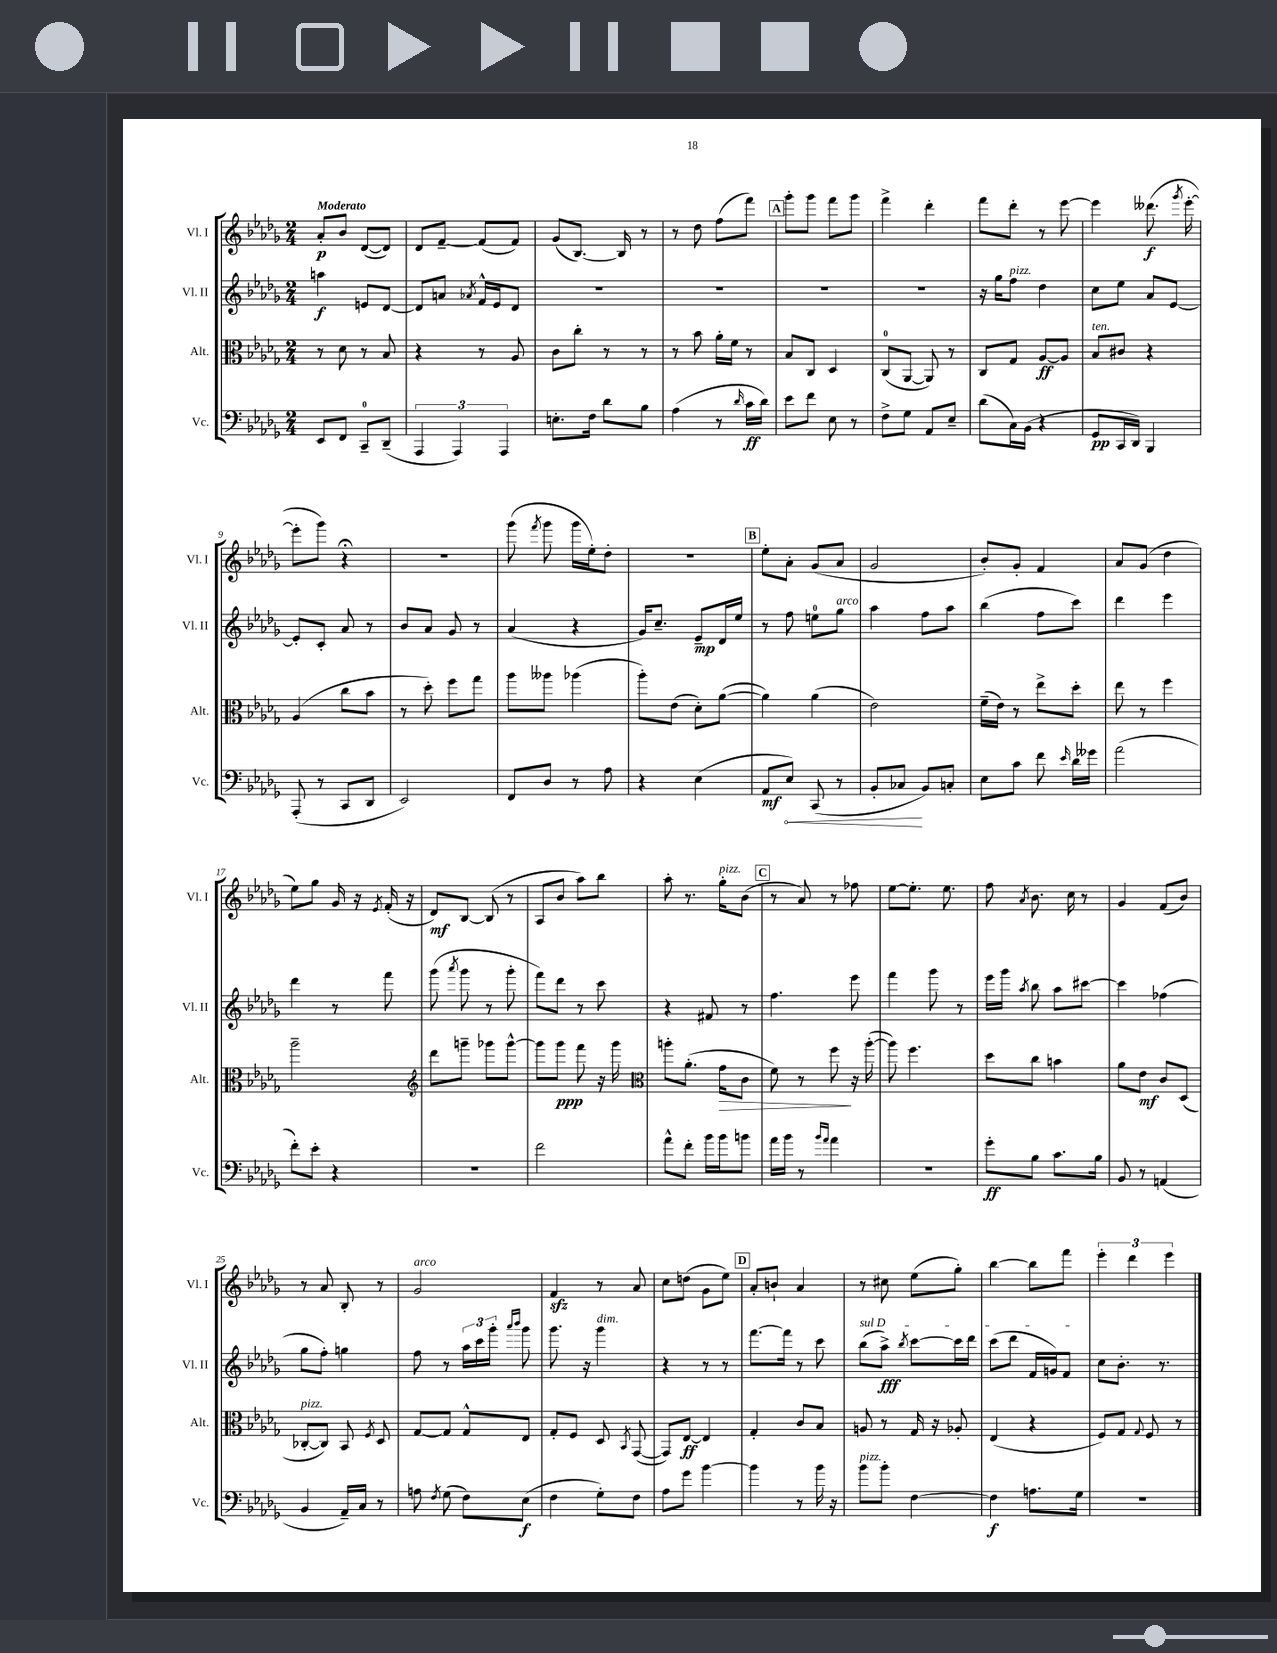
<<
\new StaffGroup <<
\new Staff = "s0" \with { instrumentName = "Vl. I" shortInstrumentName = "Vl. I" } {
    \clef treble \key des \major \numericTimeSignature \time 2/4 \tempo "Moderato"
    \autoBeamOff aes'8[-.\p bes'8] des'8[~( des'8]) |
    des'8[ f'8]~-- f'8[( f'8]) |
    ges'8[( bes8.]~) bes16 r8 |
    r8 des''8 f''8[( f'''8]) |
    \mark \markup { \box "A" } ges'''8[-. ges'''8] f'''8[ ges'''8] |
    f'''4-> des'''4-. |
    f'''8[ des'''8]-. r8 ees'''8~ |
    ees'''4 deses'''8.\f( \acciaccatura { ges'''8 } ees'''16~-. |
    ees'''8[-. ges'''8]) r4\fermata |
    R2 |
    ges'''8( \acciaccatura { f'''8 } ges'''8 ges'''16[ ees''16-.) des''8]-. |
    R2 |
    \mark \markup { \box "B" } ees''8[-. aes'8]-. ges'8[( aes'8] |
    ges'2 |
    bes'8[-.) ges'8]-. f'4 |
    aes'8[ ges'8]( des''4 |
    ees''8[) ges''8] ges'16 r16 \acciaccatura { ees'8 } f'16-.( r16 |
    des'8[\mf) bes8]~ bes8( r8 |
    aes8[ bes'8] aes''8[) bes''8] |
    aes''8-. r8. ges''16[-.^\markup { \italic "pizz." } bes'8]( |
    \mark \markup { \box "C" } r8 aes'8) r8 fes''8 |
    ees''8[~ ees''8.]-. ees''8. |
    f''8 \acciaccatura { aes'8 } bes'8. c''16 r8 |
    ges'4 f'8[( bes'8]) |
    r8 aes'8 bes8-. r8 |
    ges'2^\markup { \italic "arco" } |
    f'4\sfz r8 aes'8 |
    c''8[ d''8]( ges'8[ ees''8]) |
    \mark \markup { \box "D" } aes'8[-. b'8]-! aes'4 |
    r8 cis''8 ees''8[( ges''8]-.) |
    bes''4~ bes''8[ f'''8] |
    \tuplet 3/2 { ees'''4-. des'''4 ees'''4 } \bar "|." |
}
\new Staff = "s1" \with { instrumentName = "Vl. II" shortInstrumentName = "Vl. II" } {
    \clef treble \key des \major \numericTimeSignature \time 2/4
    \autoBeamOff a''4\f e'8[ des'8]~ |
    des'8[ a'8] \acciaccatura { aes'8 } f'16[-^ ees'16 des'8] |
    R2 |
    R2 |
    \mark \markup { \box "A" } R2 |
    R2 |
    r16 ges''16[ f''8]^\markup { \italic "pizz." } des''4 |
    c''8[ ees''8] aes'8[ ees'8]~ |
    ees'8[-. c'8]-. aes'8 r8 |
    bes'8[ aes'8] ges'8 r8 |
    aes'4( r4 |
    ges'16[) c''8.]-- ees'8[--\mp des'16 ees''16] |
    \mark \markup { \box "B" } r8 f''8 e''8[-0 ges''8]^\markup { \italic "arco" } |
    aes''4 f''8[ aes''8] |
    bes''4( f''8[ c'''8]) |
    des'''4 ees'''4 |
    des'''4 r8 f'''8 |
    ges'''8( \acciaccatura { aes'''8 } ges'''8 r8 ges'''8-. |
    f'''8[) des'''8] r8 c'''8 |
    r4 fis'8 r8 |
    \mark \markup { \box "C" } f''4. ees'''8 |
    f'''4 ges'''8 r8 |
    ees'''16[ ges'''16] \acciaccatura { aes''8 } bes''8 aes''8[ cis'''8]~ |
    cis'''4 fes''4( |
    ges''8[ f''8]-.) g''4 |
    f''8 r8 \tuplet 3/2 { aes''16[ c'''16 ges'''16]-. } \grace { aes'''16[ bes'''16] } ges'''8 |
    ges'''8. r16 ges'''4^\markup { \italic "dim." } |
    r4 r8 r8 |
    \mark \markup { \box "D" } f'''8.[~ f'''16] r8 c'''8 |
    \once \override TextSpanner.bound-details.left.text = \markup { \italic "sul D" } bes''8[\startTextSpan( aes''8]->\fff) \acciaccatura { bes''8 } c'''8[~ c'''16 des'''16] |
    c'''8[( des'''8] f'16[ g'16) f'8]\stopTextSpan |
    c''8[ bes'8.]-. r8. \bar "|." |
}
\new Staff = "s2" \with { instrumentName = "Alt." shortInstrumentName = "Alt." } {
    \clef alto \key des \major \numericTimeSignature \time 2/4
    \autoBeamOff r8 des'8 r8 bes8 |
    r4 r8 aes8 |
    c'8[ c''8]-. r8 r8 |
    r8 bes'8 aes'16[-. f'16] r8 |
    \mark \markup { \box "A" } bes8[ c8] des4 |
    c8[-0( aes,8]~ aes,8) r8 |
    c8[ ges8] aes8[~\ff aes8] |
    bes8[^\markup { \italic "ten." } cis'8] r4 |
    aes4( c''8[ bes'8] |
    r8 des''8-.) f''8[ ges''8] |
    aes''8[ aeses''8] aes''4( |
    aes''8[-.) ees'8]( des'8[-.) aes'8]~( |
    \mark \markup { \box "B" } aes'4) aes'4( |
    ees'2) |
    f'16[--( ees'16]) r8 ees''8[-> des''8]-. |
    ees''8 r8 f''4 |
    aes''2-- |
    \clef treble des'''8[ g'''8]-- ges'''8[ ges'''8]~-^ |
    ges'''8[ ges'''8]\ppp f'''8 r16 ges'''16 |
    \clef alto a''8[-. aes'8.]-.( ges'16[\> c'8] |
    \mark \markup { \box "C" } f'8) r8 f''8\! r16 aes''16~-.( |
    aes''8) f''4. |
    des''8[ c''8] b'4 |
    aes'8[ ees'8]\mf c'8[ des8]( |
    ces8[~-.^\markup { \italic "pizz." } ces8]) bes,8 \acciaccatura { f8 } des8 |
    ges8[~ ges8] ges8[-^ ees8] |
    ges8[-. f8] des8 \acciaccatura { bes,8 } ges,8~( |
    ges,8[) ees8]~\ff ees4 |
    \mark \markup { \box "D" } ges4-. c'8[ bes8] |
    a8 r8 ges16 r16 aes8-. |
    ees4( r4 |
    f8[) ges8] \appoggiatura { ges8 } f8 r8 \bar "|." |
}
\new Staff = "s3" \with { instrumentName = "Vc." shortInstrumentName = "Vc." } {
    \clef bass \key des \major \numericTimeSignature \time 2/4
    \autoBeamOff ees,8[ f,8] c,8[-0-- des,8]--( |
    \tuplet 3/2 { aes,,4 aes,,4) aes,,4 } |
    e8.[-. f16] des'8[ bes8] |
    aes4( r8 \grace { des'16 } c'16[\ff des'16]) |
    \mark \markup { \box "A" } ees'8[ f'8] ees8 r8 |
    f8[-> ges8] aes,8[ ees8]-- |
    des'8[( c16) bes,16]( r4 |
    ges,8[\pp c,16 des,16]) bes,,4 |
    aes,,8-.( r8 c,8[ des,8] |
    ees,2) |
    f,8[ des8] r8 aes8 |
    r4 ees4( |
    \mark \markup { \box "B" } aes,8[\mf \once \override Hairpin.circled-tip = ##t ees8]\<) c,8( r8 |
    bes,8[-. ces8]\! bes,8[) c8]-. |
    ees8[ c'8] f'8 \grace { ees'16 } des'16[ geses'16] |
    aes'2( |
    f'8[-.) ees'8]-. r4 |
    R2 |
    f'2 |
    aes'8[-^ f'8]-. bes'16[ bes'16 b'8] |
    \mark \markup { \box "C" } aes'16[ bes'16] r8 \grace { bes'16[ aes'16] } aes'4 |
    r2 |
    ges'8[-.\ff bes8] c'8.[ bes16] |
    bes,8 r8 a,4( |
    bes,4 aes,16[--) c16] r8 |
    a8 \acciaccatura { f8 } ges8( f8[) ees8]\f( |
    f4 ges8[-.) f8] |
    aes8[ ges'8] bes'4~ |
    \mark \markup { \box "D" } bes'4 r8 bes'16 r16 |
    bes'8[^\markup { \italic "pizz." } bes'8]-. f4~ |
    f4\f a8.[ ges16] |
    r2 \bar "|." |
}
>>
>>
